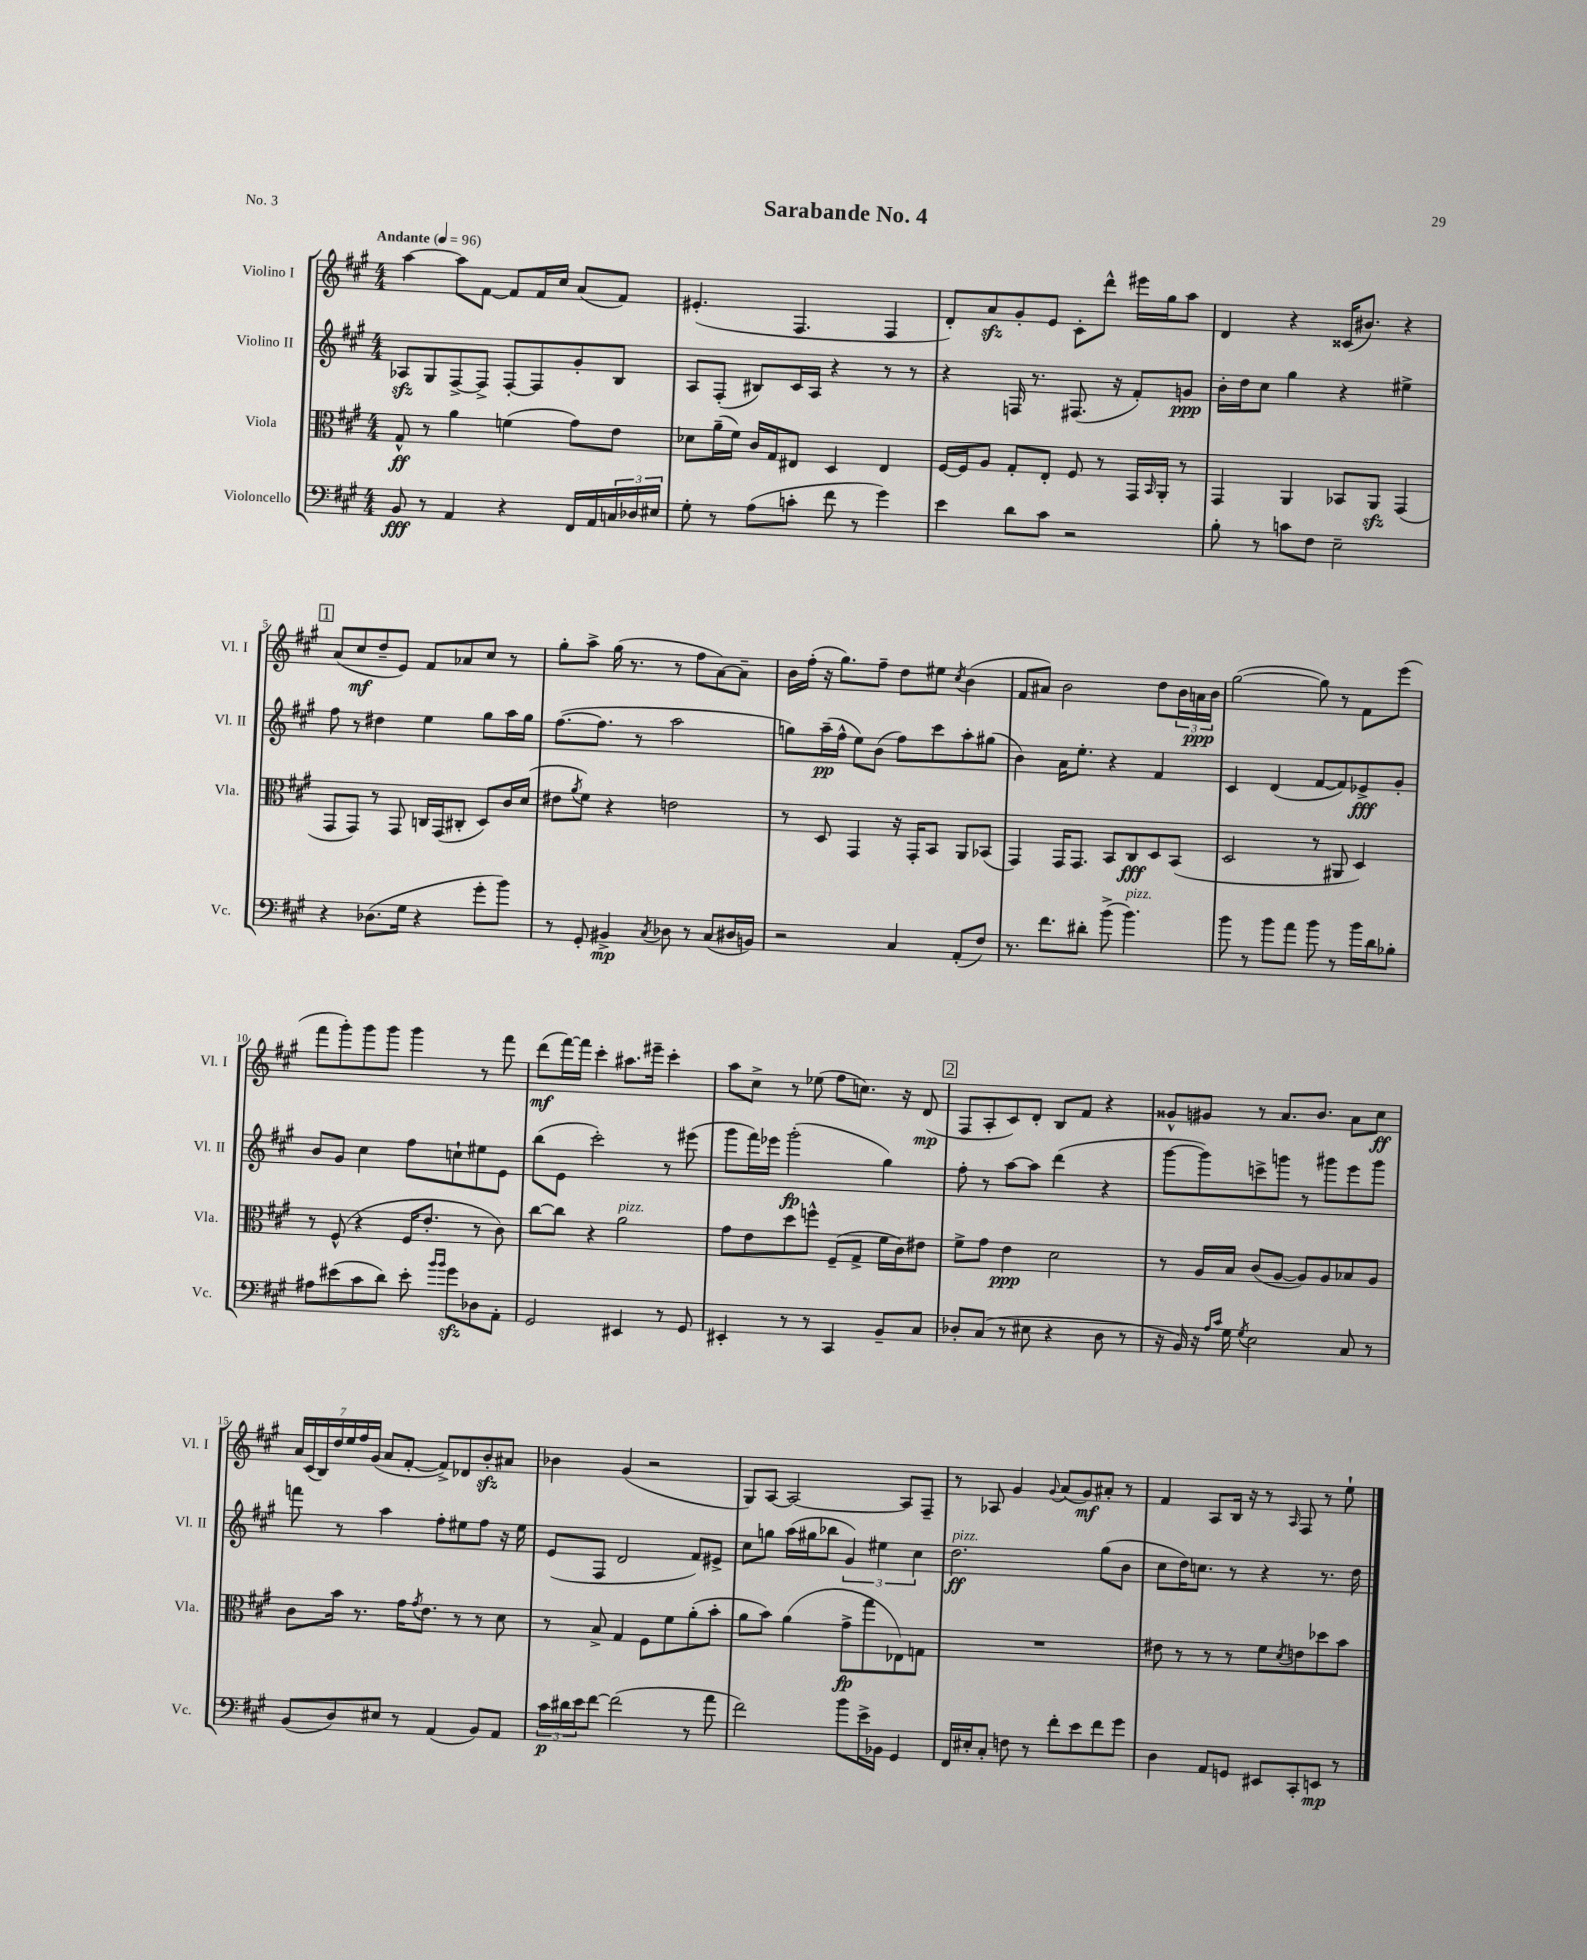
\header { title = "Sarabande No. 4" piece = "No. 3" }
<<
\new StaffGroup <<
\new Staff = "s0" \with { instrumentName = "Violino I" shortInstrumentName = "Vl. I" } {
    \clef treble \key a \major \numericTimeSignature \time 4/4 \tempo "Andante" 4 = 96
    a''4~ a''8 fis'8~ fis'8 fis'16 cis''16 a'8( fis'8) |
    eis'4.-.( fis4. fis4 |
    d'8-.) a'8\sfz gis'8-. e'8 cis'8-. d'''8-^ eis'''16 gis''16 a''8 |
    d'4 r4 cisis'16( bis'8.) r4 |
    \mark \markup { \box "1" } a'8( cis''8\mf d''8-- e'8) fis'8 aes'8 cis''8 r8 |
    gis''8-. a''8-> gis''16( r8. r8 fis''8 a'8~) a'8-- |
    b'16 fis''16-.( r16 gis''8.) fis''8-- d''8 eis''8 \acciaccatura { cis''8 } b'4( |
    fis'8 ais'8) b'2 d''8 \tuplet 3/2 { b'16 a'16\ppp b'16 } |
    gis''2~( gis''8) r8 fis'8 e'''8( |
    fis'''8 gis'''8-.) gis'''8 gis'''8 gis'''4 r8 fis'''8 |
    d'''8\mf( fis'''16~) fis'''16 cis'''4-. ais''8. eis'''16-- cis'''4-. |
    a''8 cis''8-> r8 ees''8( fis''8 c''8.) r16 d'8\mp( |
    \mark \markup { \box "2" } fis8 a8-. cis'8) d'8-. b8 fis'8 r4 |
    gisis'8-^ gis'8 r8 a'8. b'8. a'8 cis''8\ff |
    \tuplet 7/4 { a'16 cis'16( b16) d''16 e''16 fis''16 gis'16( } a'8 fis'8~-. fis'8->) des'8 b'8-.\sfz ais'8 |
    bes'4 gis'4( r2 |
    gis8) a8~ a2~ a8 fis8-- |
    r8 aes8 gis'4 \appoggiatura { gis'8 } a'8( gis'8\mf) ais'8-. r8 |
    fis'4 a8 b16 r16 r8 \grace { a16 } fis8 r8 e''8-! \bar "|." |
}
\new Staff = "s1" \with { instrumentName = "Violino II" shortInstrumentName = "Vl. II" } {
    \clef treble \key a \major \numericTimeSignature \time 4/4
    aes8\sfz gis8 fis8~-> fis8-> fis8~-. fis8 gis'8-. b8 |
    a8 fis8-.( bis8) cis'16 a16 r4 r8 r8 |
    r4 f16 r8. fis8.( r16 fis'8-.) g'8\ppp |
    b'16-. d''16 cis''8 gis''4 r4 eis''4-> |
    \mark \markup { \box "1" } fis''8 r8 dis''4 e''4 gis''8 a''16 gis''16 |
    fis''8.~( fis''8. r8 a''2 |
    g''8) a''16--\pp( fis''16-^ e''8) b'8( fis''8) cis'''8 a''8-. gis''8( |
    b'4) a'16 e''8.-. r4 fis'4 |
    cis'4 d'4( fis'8~ fis'8) ees'8->\fff gis'8-. |
    b'8 gis'8 cis''4 fis''8 c''8-! eis''8 e'8 |
    b''8( e'8 cis'''2-.) r8 eis'''8( |
    gis'''8 fis'''16) ees'''16 gis'''2-.\fp( gis''4) |
    \mark \markup { \box "2" } fis''8-. r8 a''8~ a''8 d'''4( r4 |
    gis'''8~ gis'''8) c'''8-> g'''8 r8 gis'''8 e'''8 gis'''8 |
    f'''8 r8 a''4 fis''8-. eis''8 fis''8 r16 eis''16 |
    e'8( fis8 d'2 fis'8) eis'8-> |
    cis''8 g''8 a''16( gis''16 bes''8 \tuplet 3/2 { gis'4) eis''4 cis''4 } |
    d''2.\ff^\markup { \italic "pizz." } gis''8( b'8 |
    cis''8 d''16) c''8. r8 r4 r8. d''16 \bar "|." |
}
\new Staff = "s2" \with { instrumentName = "Viola" shortInstrumentName = "Vla." } {
    \clef alto \key a \major \numericTimeSignature \time 4/4
    gis8-^\ff r8 a'4 f'4( gis'8) e'8 |
    des'8 a'16--( fis'16) cis'16 gis16 eis8 d4 eis4 |
    fis16~ fis16 a8 gis8-. e8-. fis8 r8 gis,16 \grace { b,16 } a,16-. r8 |
    gis,4 a,4 bes,8 a,8\sfz gis,4( |
    \mark \markup { \box "1" } gis,8 gis,8) r8 gis,8 c16 gis,16( cis8-. d8) cis'16 d'16( |
    eis'8 \acciaccatura { a'8 } fis'8) r4 e'2 |
    r8 d8 gis,4 r16 gis,16-. b,8 a,8 bes,8( |
    gis,4) gis,16 gis,8. b,8 cis8\fff d8 b,8( |
    d2 r8 ais,8 d4) |
    r8 fis8-^( r4 fis16 e'8.-. r8 cis'8) |
    cis''8~ cis''8 r4 a'2^\markup { \italic "pizz." } |
    gis'8 e'8 d''8 f''8-^ fis8--( gis8-> fis'16 cis'16) eis'8 |
    \mark \markup { \box "2" } fis'8-> gis'8 e'4\ppp d'2 |
    r8 a16 b16 cis'8( a8~ a8) a8 bes8 a8 |
    cis'8 b'16 r8. gis'16 \acciaccatura { gis'8 } e'8. r8 r8 d'8 |
    r8 b8-> gis4 fis8 fis'8 a'8-.( b'8-. |
    a'8 b'8) a'4( gis'8->\fp gis''8 ees8) g8 |
    R1 |
    eis'8 r8 r8 r8 fis'8 \acciaccatura { d'8 } e'8 des''8 b'8 \bar "|." |
}
\new Staff = "s3" \with { instrumentName = "Violoncello" shortInstrumentName = "Vc." } {
    \clef bass \key a \major \numericTimeSignature \time 4/4
    b,8\fff r8 a,4 r4 fis,16 a,16 \tuplet 3/2 { c16 des16 eis16 } |
    gis8-. r8 a8( c'8-. fis'8 r8 gis'4) |
    e'4 d'8 cis'8 r2 |
    b8-. r8 c'8 fis8 e2-- |
    \mark \markup { \box "1" } r4 des8.( gis16 r4 gis'8-. b'8) |
    r8 gis,8-. bis,4->\mp \acciaccatura { cis8 } des8 r8 cis8( dis16 b,16) |
    r2 cis4 a,8-.( fis8) |
    r8. fis'8. dis'8-. b'8->( b'4.^\markup { \italic "pizz." }) |
    b'8 r8 b'8 a'8 b'8 r8 b'16 d'16 bes8-. |
    ais8 eis'8( cis'8 d'8) eis'8-. \grace { b'16 b'16 } gis'8\sfz des8 a,8-. |
    gis,2 eis,4 r8 gis,8 |
    eis,4-. r8 r8 cis,4 b,8-- cis8 |
    \mark \markup { \box "2" } des8-. cis8( r8 eis8 r4 des8 r8 |
    r16 b,16) r16 \grace { a16 cis'16 } gis16 \acciaccatura { gis8 } e2 cis8 r8 |
    b,8( d8) eis8 r8 a,4( b,8) a,8 |
    \tuplet 3/2 { cis'16\p dis'16 e'16 } fis'8~ fis'2( r8 a'8 |
    fis'2) b'8 e'16-> bes,16 gis,4 |
    fis,16 eis16-. cis8-. f8 r8 fis'8-. e'8 fis'8 gis'8 |
    d4 a,8 g,8 eis,8 cis,8-. e,8\mp r8 \bar "|." |
}
>>
>>
